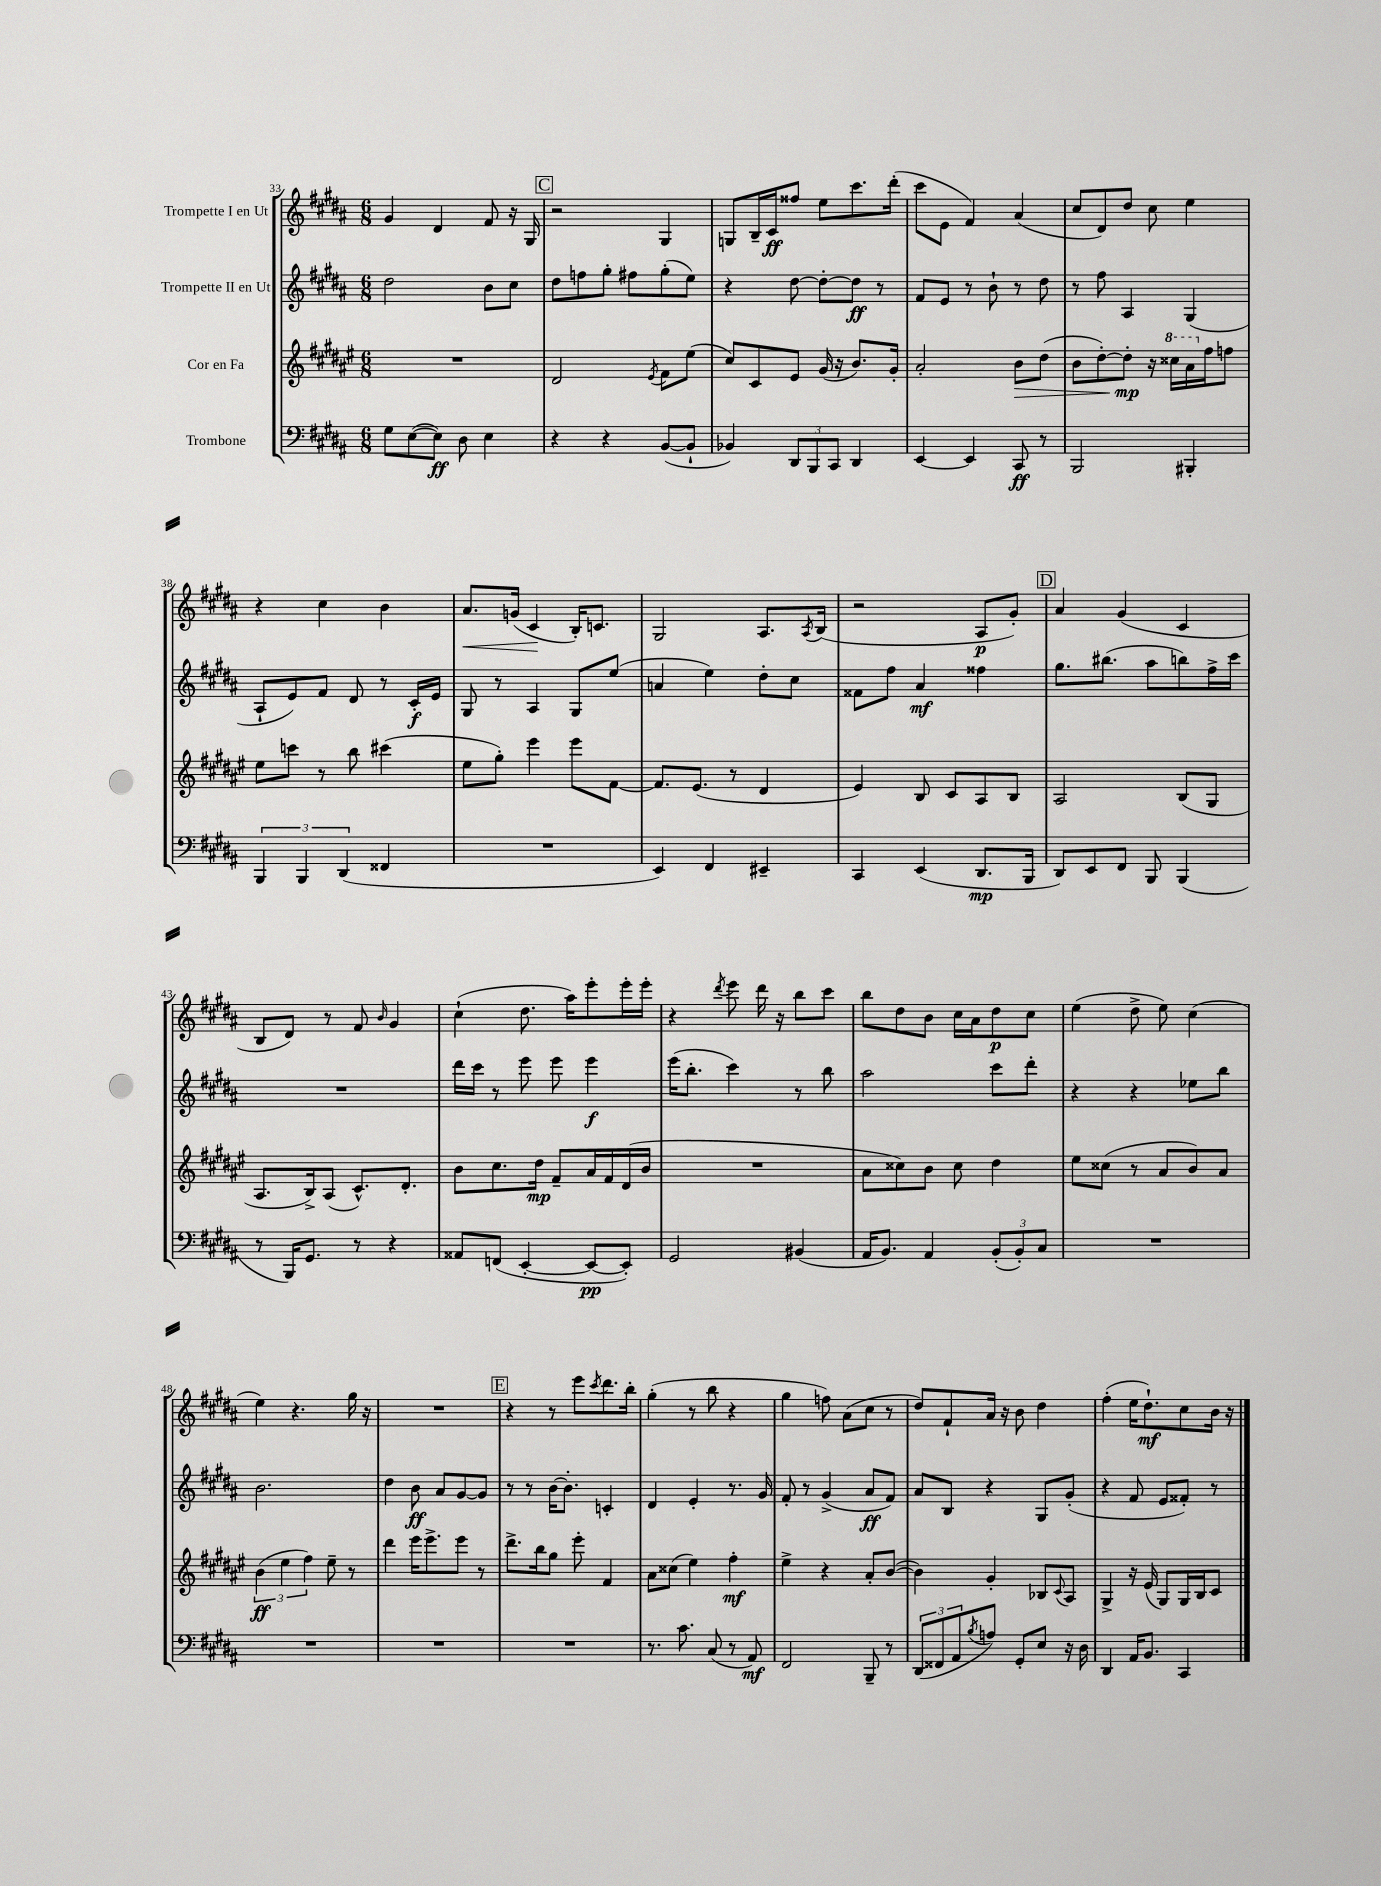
<<
\new StaffGroup <<
\new Staff = "s0" \with { instrumentName = "Trompette I en Ut" } {
    \clef treble \key b \major \numericTimeSignature \time 6/8
    gis'4 dis'4 fis'8 r16 gis16 |
    \mark \markup { \box "C" } r2 gis4 |
    g8 b16-- cis'16\ff fisis''8 e''8 cis'''8. dis'''16-.( |
    cis'''8 e'8 fis'4) ais'4( |
    cis''8 dis'8) dis''8 cis''8 e''4 |
    r4 cis''4 b'4 |
    ais'8.\< g'16( cis'4\! b16-.) c'8. |
    gis2 ais8. \acciaccatura { ais8 } b16( |
    r2 ais8\p gis'8-.) |
    \mark \markup { \box "D" } ais'4 gis'4( cis'4 |
    b8 dis'8) r8 fis'8 \grace { b'16 } gis'4 |
    cis''4-!( dis''8. ais''16) e'''8-. e'''16-. e'''16-. |
    r4 \acciaccatura { dis'''8 } e'''8 dis'''16 r16 b''8 cis'''8 |
    b''8 dis''8 b'8 cis''16 ais'16 dis''8\p cis''8 |
    e''4( dis''8-> e''8) cis''4( |
    e''4) r4. gis''16 r16 |
    R2. |
    \mark \markup { \box "E" } r4 r8 e'''8 \acciaccatura { cis'''8 } dis'''8. b''16-. |
    gis''4-.( r8 b''8 r4 |
    gis''4 f''8) ais'8( cis''8 r8 |
    dis''8) fis'8-! ais'16 r16 b'8 dis''4 |
    fis''4-.( e''16 dis''8.-!\mf) cis''8 b'16 r16 \bar "|." |
}
\new Staff = "s1" \with { instrumentName = "Trompette II en Ut" } {
    \clef treble \key b \major \numericTimeSignature \time 6/8
    dis''2 b'8 cis''8 |
    \mark \markup { \box "C" } dis''8 f''8 gis''8-. fis''8 gis''8-.( e''8) |
    r4 dis''8~ dis''8~-. dis''8\ff r8 |
    fis'8 e'8 r8 b'8-! r8 dis''8 |
    r8 fis''8 ais4 gis4( |
    ais8-! e'8) fis'8 dis'8 r8 cis'16-.\f e'16 |
    gis8 r8 ais4 gis8 e''8( |
    a'4 e''4) dis''8-. cis''8 |
    fisis'8 fis''8 ais'4\mf fisis''4 |
    \mark \markup { \box "D" } gis''8. bis''8.( ais''8 b''8) fis''16-> cis'''16 |
    R2. |
    dis'''16 cis'''16 r8 e'''8 e'''8 e'''4\f |
    e'''16( b''8.-. cis'''4) r8 b''8 |
    ais''2 cis'''8 dis'''8-. |
    r4 r4 ees''8 b''8 |
    b'2. |
    dis''4 b'8\ff ais'8 gis'8~ gis'8 |
    \mark \markup { \box "E" } r8 r8 b'16~ b'8.-. c'4-. |
    dis'4 e'4-. r8. gis'16 |
    fis'8-. r8 gis'4->( ais'8\ff fis'8) |
    ais'8 b8 r4 gis8 gis'8-.( |
    r4 fis'8 e'8 fisis'8-.) r8 \bar "|." |
}
\new Staff = "s2" \with { instrumentName = "Cor en Fa" } {
    \clef treble \key fis \major \numericTimeSignature \time 6/8
    R2. |
    \mark \markup { \box "C" } dis'2 \acciaccatura { eis'8 } fis'8 eis''8( |
    cis''8) cis'8 eis'8 gis'16( r16 b'8.) gis'16-. |
    ais'2-. b'8\> dis''8( |
    b'8 dis''8~-.) dis''8-.\mp\! r16 \ottava #1 cisis'''16 ais''16 \ottava #0 fis''16 f''8 |
    eis''8 c'''8 r8 b''8 cis'''4( |
    eis''8 gis''8-.) eis'''4 eis'''8 fis'8~ |
    fis'8. eis'8.( r8 dis'4 |
    eis'4) b8 cis'8 ais8 b8 |
    \mark \markup { \box "D" } ais2 b8( gis8 |
    ais8. b16->) ais8( cis'8.-^) dis'8.-. |
    b'8 cis''8. dis''16\mp fis'8-- ais'16 fis'16 dis'16( b'16 |
    R2. |
    ais'8 cisis''8) b'8 cisis''8 dis''4 |
    eis''8 cisis''8( r8 ais'8 b'8) ais'8 |
    \tuplet 3/2 { b'4\ff( eis''4 fis''4) } eis''8-- r8 |
    dis'''4 eis'''16 eis'''8.-> eis'''8 r8 |
    \mark \markup { \box "E" } dis'''8.-> b''16 gis''8 eis'''8-. fis'4 |
    ais'8 cisis''8( eis''4) fis''4-.\mf |
    eis''4-> r4 ais'8-. b'8~( |
    b'4) gis'4-. bes8 \appoggiatura { cis'8 } ais8 |
    gis4-> r16 eis'16( gis8) gis16 b16 cis'8 \bar "|." |
}
\new Staff = "s3" \with { instrumentName = "Trombone" } {
    \clef bass \key b \major \numericTimeSignature \time 6/8
    gis8 e8~( e8\ff) dis8 e4 |
    \mark \markup { \box "C" } r4 r4 b,8~( b,8-! |
    bes,4) \tuplet 3/2 { dis,8 b,,8 cis,8 } dis,4 |
    e,4~ e,4 cis,8\ff r8 |
    b,,2 bis,,4-. |
    \tuplet 3/2 { b,,4 b,,4 dis,4( } fisis,4 |
    R2. |
    e,4) fis,4 eis,4-- |
    cis,4 e,4( dis,8.\mp b,,16 |
    \mark \markup { \box "D" } dis,8) e,8 fis,8 b,,8 b,,4( |
    r8 b,,16) gis,8. r8 r4 |
    aisis,8 f,8( e,4~-. e,8~\pp e,8-.) |
    gis,2 bis,4( |
    ais,16 b,8.) ais,4 \tuplet 3/2 { b,8-.( b,8-.) cis8 } |
    R2. |
    R2. |
    R2. |
    \mark \markup { \box "E" } R2. |
    r8. cis'8. cis8( r8 ais,8\mf) |
    fis,2 b,,8-- r8 |
    \tuplet 3/2 { dis,8( fisis,8 ais,8 } \acciaccatura { b8 } a8) gis,8-. e8 r16 dis16 |
    dis,4 ais,16 b,8. cis,4 \bar "|." |
}
>>
>>
\layout { \context { \Score currentBarNumber = #33 } }
